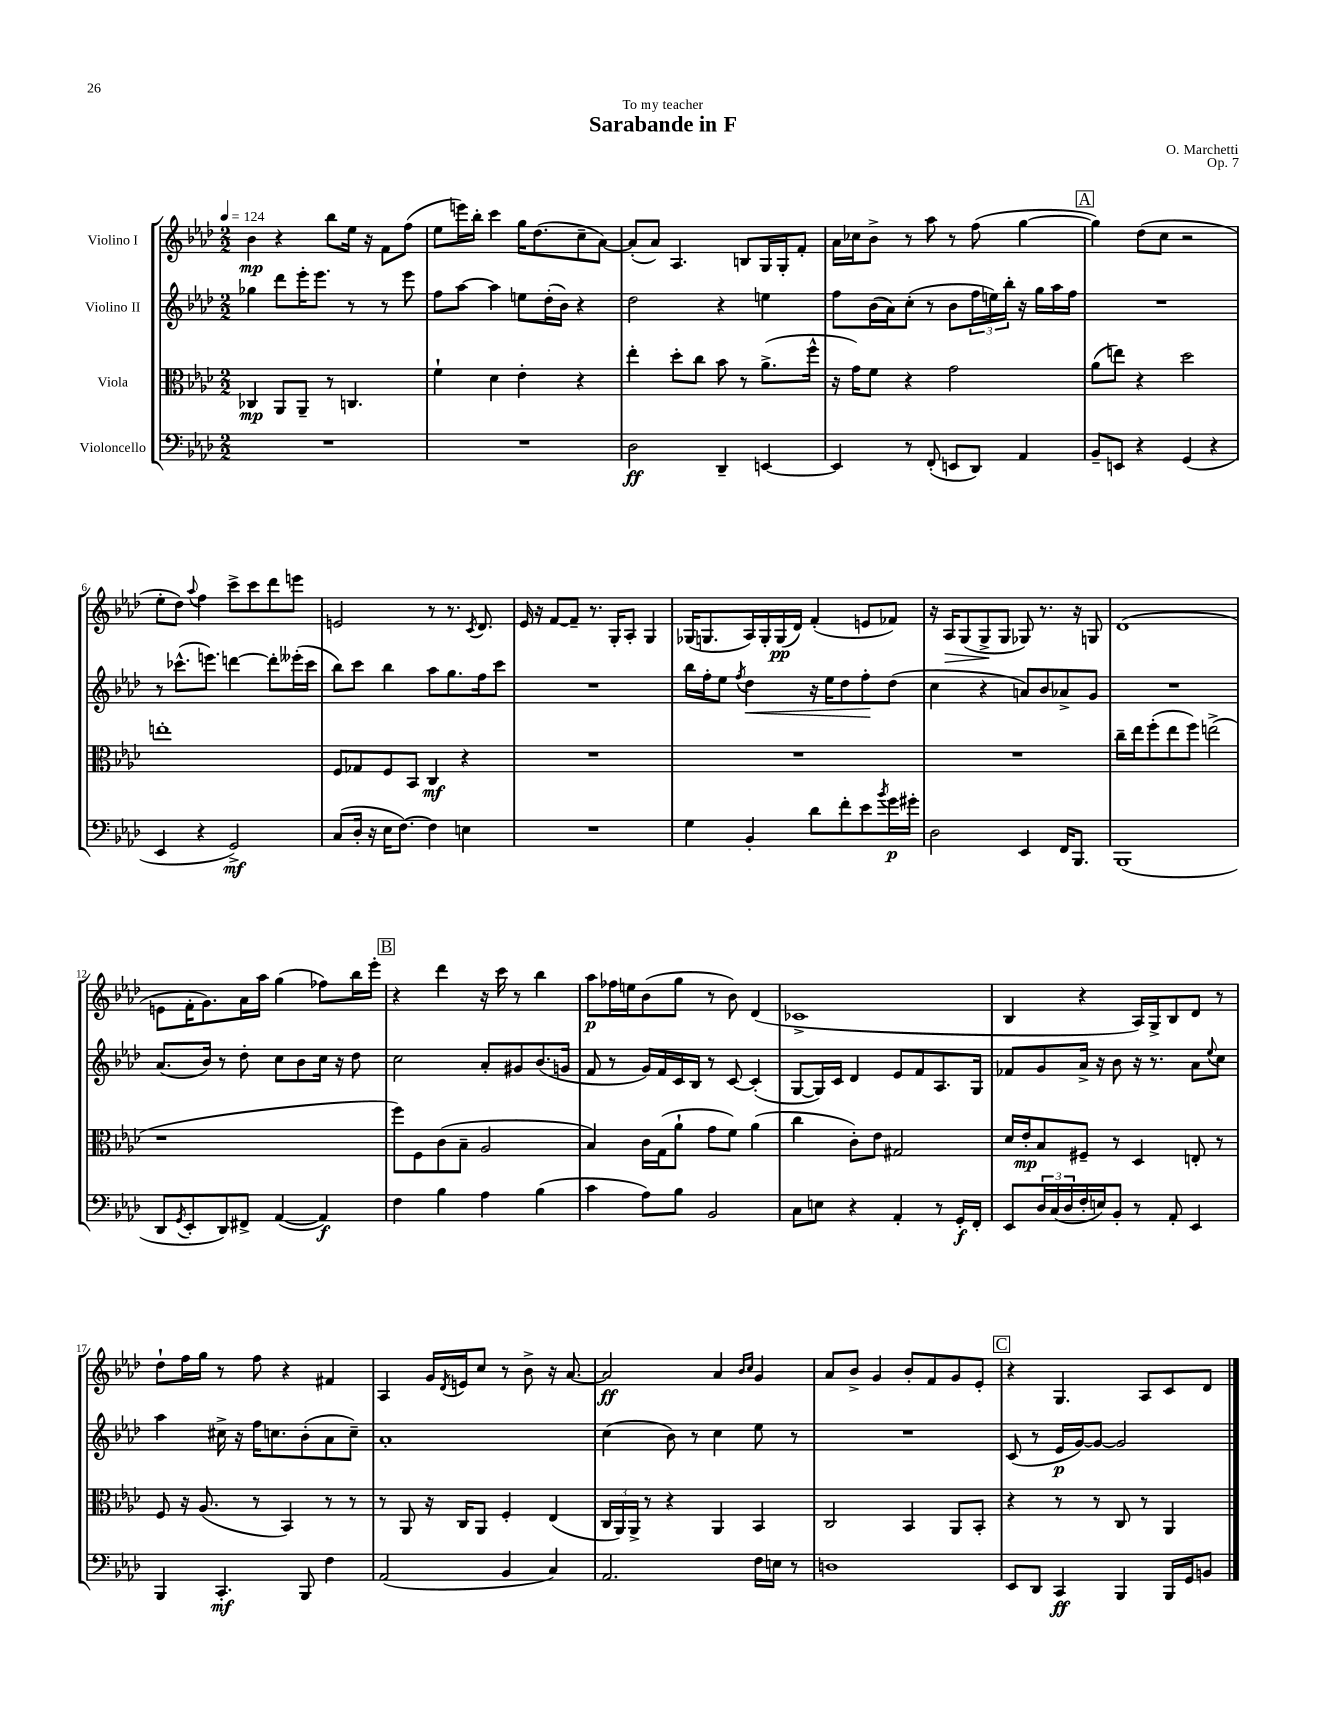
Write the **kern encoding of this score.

**kern	**kern	**kern	**kern
*staff4	*staff3	*staff2	*staff1
*clefF4	*clefC3	*clefG2	*clefG2
*k[b-e-a-d-]	*k[b-e-a-d-]	*k[b-e-a-d-]	*k[b-e-a-d-]
*M2/2	*M2/2	*M2/2	*M2/2
*MM124	*MM124	*MM124	*MM124
1r	4C-/	4gg-\	4b-\
.	8AA-/L	8ddd-\L	4r
.	8AA-~/J	16eee-'\K	.
.	.	8.eee-\J	.
.	8r	.	8bb-\L
.	4.C/	8r	16ee-\Jk
.	.	.	16r
.	.	8r	8f\L
.	.	8eee-\	(8ff\J
=	=	=	=
1r	4f`\	8ff\L	8ee-\L
.	.	[8aa-\J	16eee\L)
.	.	.	16bb-'\JJ
.	4d-\	4aa-\]	4ccc\
.	4e-'\	8ee\L	16gg\LK
.	.	.	(8.dd-\
.	.	(16dd-'\L	.
.	.	16b-\JJ)	.
.	4r	4r	8cc~\
.	.	.	[8a-\J)
=	=	=	=
2D-\	4ee-'\	2dd-\	(8a-'/]L
.	.	.	8a-/J)
.	8dd-'\L	.	4.A-/
.	8cc\J	.	.
4DD-~/	8b-\	4r	.
.	8r	.	8B/L
[4EE/	(8.a-^\L	4ee\	16G/L
.	.	.	16G'/J
.	.	.	8f'/J
.	16ff^^\Jk	.	.
=	=	=	=
4EE/]	16r	8ff\L	16a-\LL
.	16g\LK)	.	16cc-\J
.	8f\J	(16b-\L	8b-^\J
.	.	16a-\J)	.
8r	4r	(8cc'\J	8r
(8FF'/	.	8r	8aa-\
8EE/L	2g\	8b-\L	8r
8DD-/J)	.	24ff\L	(8ff\
.	.	24ee\)	.
.	.	24bb-'\JJ	.
4AA-/	.	16r	[4gg\
.	.	16gg\LL	.
.	.	16aa-\	.
.	.	16ff\JJ	.
=	=	=	=
8BB-~/L	(8a-\L	1r	4gg\])
8EE/J	8ee\J)	.	.
4r	4r	.	(8dd-\L
.	.	.	8cc\J
(4GG/	2dd-\	.	2r
4r	.	.	.
=	=	=	=
4EE-/	1ee'	8r	8ee-'\L
.	.	(8.ccc-^^\L	8dd-\J)
.	.	.	8qqaa-/
4r	.	.	4ff\
.	.	8.eee\J)	.
2GG^/)	.	[4ddd\	8ccc^\L
.	.	.	8ccc\
.	.	8ddd'\]L	8ddd-\
.	.	(16eee--'\L	8eee\J
.	.	16ccc-\JJ	.
=	=	=	=
(8C/L	8F/L	8bb-\L)	2e/
16D-'/Jk	8G-/	8ccc\J	.
16r	.	.	.
16E-\LK	8F/	4bb-\	.
[8.F\J)	.	.	.
.	8BB-/J	.	.
4F\]	4C/	8aa-\L	8r
.	.	8.gg\	8.r
4E\	4r	.	.
.	.	.	8qc/
.	.	16ff\k	8.d-/
.	.	8ccc\J	.
=	=	=	=
1r	1r	1r	16e-/
.	.	.	16r
.	.	.	[8f/L
.	.	.	8f~/]J
.	.	.	8.r
.	.	.	16G'/LK
.	.	.	8A-'/J
.	.	.	4G/
=	=	=	=
4G\	1r	16bb-\LL	(16G-/LK
.	.	16ff'\J	8.G/
.	.	8ee-\J	.
.	.	8qff/	.
4BB-'/	.	4dd-\	16A-/L)
.	.	.	16G'/
.	.	.	(16G/
.	.	.	16d-/JJ)
8d-\L	.	16r	(4f'/
.	.	16ee-\LK	.
8f'\	.	8dd-\	.
8e-\	.	8ff'\	8e/L
8qb-/	.	.	.
16g\L	.	(8dd-\J	8f-/J)
16g#'\JJ	.	.	.
=	=	=	=
2D-\	1r	4cc\	16r
.	.	.	16A-/LK
.	.	.	(8G/
.	.	4r	8G^/
.	.	.	8G/J
4EE-/	.	8a/L)	8G-/)
.	.	8b-/	8.r
16FF/LK	.	8a-^/	.
8.BBB-/J	.	.	16r
.	.	8g/J	8G/
=	=	=	=
(1BBB-	16cc~\LL	1r	(1d-
.	16ee-\J	.	.
.	(8ff'\	.	.
.	8ee-\	.	.
.	8ff\J)	.	.
.	(2ee^\	.	.
=	=	=	=
8DD-/L	1r	(8.a-/L	8e\L
8qGG/	.	.	.
8EE-'/	.	.	16f'\K
.	.	16b-/Jk)	8.g\)
8DD-/)	.	8r	.
8FF#^/J	.	8dd-'\	16a-\L
.	.	.	16aa-\JJ
([4AA-/	.	8cc\L	(4gg\
.	.	8b-\	.
4AA-/])	.	16cc\Jk	8ff-\L)
.	.	16r	.
.	.	8dd-\	16bb-\L
.	.	.	16eee-'\JJ
=	=	=	=
4F\	8ff\L)	2cc\	4r
.	8F\	.	.
4B-\	(8c\	.	4ddd-\
.	8B-~\J	.	.
4A-\	2A-/	8a-'/L	16r
.	.	.	16ccc\
.	.	8g#/	8r
(4B-\	.	(8.b-/	4bb-\
.	.	16g/Jk	.
=	=	=	=
4c\	4B-/)	8f/	8aa-\L
.	.	8r	16ff-\L
.	.	.	16ee\J
8A-\L)	16c\LL	16g/LL)	(8b-\
.	(16G\J	16f/	.
8B-\J	8a-`\J	16c/	8gg\J
.	.	16B-/JJ	.
2BB-/	8g\L	8r	8r
.	8f\J)	[8c/	8b-\)
.	(4a-\	(4c'/]	(4d-/
=	=	=	=
8C\L	4cc\	[8G/L	1c-^
8E\J	.	16G/]L)	.
.	.	16c/JJ	.
4r	8c'\L)	4d-/	.
.	8e-\J	.	.
4AA-'/	2G#/	8e-/L	.
.	.	8f/	.
8r	.	8.A-/	.
16GG'/LL	.	.	.
16FF'/JJ	.	16G/Jk	.
=	=	=	=
8EE-/L	16d-/LL	8f-/L	4B-/
.	16e-'/J	.	.
24D-/L	8B-/	8g/	.
(24C/	.	.	.
24D-/	.	.	.
16F'/	8F#~/J	16a-^/Jk	4r
16E/J)	.	16r	.
8BB-'/J	8r	8b-\	.
8r	4D-/	16r	16A-/LL)
.	.	8.r	16G^/J
8AA-'/	.	.	8B-/
4EE-/	8E'/	8a-\L	8d-/J
.	.	8qqee-/	.
.	8r	8cc\J	8r
=	=	=	=
4BBB-/	8F/	4aa-\	8dd-`\L
.	16r	.	16ff\L
.	(8.A-/	.	16gg\JJ
4.CC'/	.	16cc#^\	8r
.	.	16r	.
.	8r	16ff\LK	8ff\
.	.	8.cc\	.
.	4BB-/)	.	4r
8BBB-/	.	(8b-'\	.
4F\	8r	8a-\	4f#/
.	8r	8cc~\J)	.
=	=	=	=
(2AA-/	8r	1a-'	4A-/
.	8AA-/	.	.
.	16r	.	16g/LL
.	.	.	8qd-/
.	16C/LK	.	16e/J
.	8AA-/J	.	8cc/J
4BB-/	4F'/	.	8r
.	.	.	8b-^\
4C/)	(4E-/	.	16r
.	.	.	[8.a-/
=	=	=	=
2.AA-/	24C/LL	(4cc\	2a-/]
.	24AA-/)	.	.
.	24AA-^/JJ	.	.
.	8r	.	.
.	4r	8b-\)	.
.	.	8r	.
.	4AA-/	4cc\	4a-/
.	.	.	16qqb-/LL
.	.	.	16qqcc/JJ
16F\LL	4BB-/	8ee-\	4g/
16E\JJ	.	.	.
8r	.	8r	.
=	=	=	=
1D	2C/	1r	8a-/L
.	.	.	8b-^/J
.	.	.	4g/
.	4BB-/	.	8b-'/L
.	.	.	8f/
.	8AA-/L	.	8g/
.	8BB-'/J	.	8e-'/J
=	=	=	=
8EE-/L	4r	(8c/	4r
8DD-/J	.	8r	.
4CC/	8r	16e-/LL	4.G/
.	.	[16g/J)	.
.	8r	8g/_J	.
4BBB-/	8C/	2g/]	.
.	8r	.	8A-/L
16BBB-/LL	4AA-/	.	8c/
16GG/J	.	.	.
8BB/J	.	.	8d-/J
==	==	==	==
*-	*-	*-	*-
